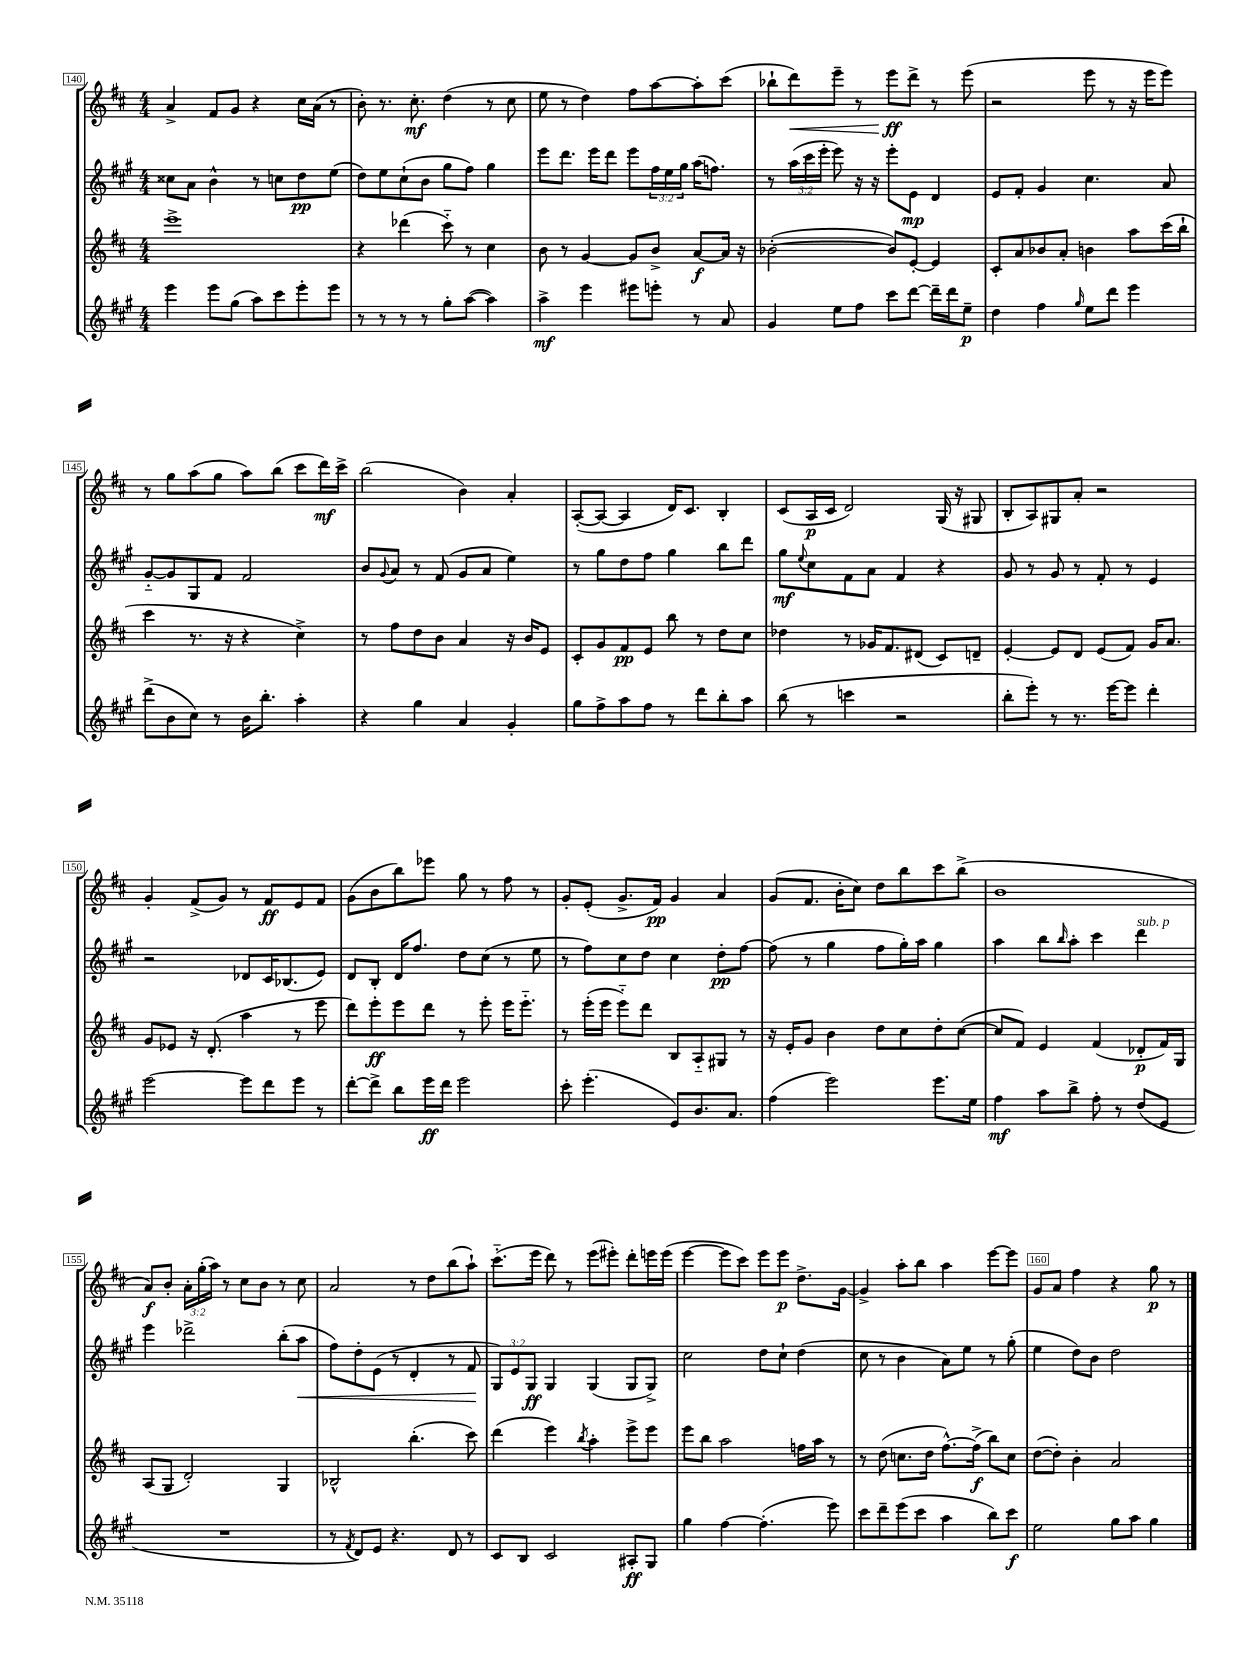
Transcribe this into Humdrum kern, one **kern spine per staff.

**kern	**kern	**kern	**kern
*staff4	*staff3	*staff2	*staff1
*clefG2	*clefG2	*clefG2	*clefG2
*k[f#c#g#]	*k[f#c#]	*k[f#c#g#]	*k[f#c#]
*M4/4	*M4/4	*M4/4	*M4/4
4eee	1eee^	8cc##	4a^
.	.	8a	.
8eee	.	4b^^	8f#
(8gg#	.	.	8g
8aa)	.	8r	4r
8ccc#	.	8cc	.
8eee'	.	8dd	16cc#
.	.	.	(16a
8eee	.	(8ee	8r
=	=	=	=
8r	4r	8dd)	8b')
8r	.	8ee	8.r
8r	(4ddd-	(8cc#`	.
.	.	.	8.cc#'
8r	.	8b	.
8gg#'	8ccc#'~)	8gg#	(4dd
([8aa	8r	8ff#)	.
4aa])	4cc#	4gg#	8r
.	.	.	8cc#
=	=	=	=
4aa^	8b	8eee	8ee
.	8r	8.ddd	8r
4eee	[4g	.	4dd)
.	.	16eee	.
.	.	8ddd	.
8eee#	8g]	8eee	8ff#
8eee'	8b^	24ff#	[8aa
.	.	24ee	.
.	.	24gg#	.
8r	[8a	(16aa	8aa']
.	.	8.ff)	.
8a	16a]	.	(8ccc#
.	16r	.	.
=	=	=	=
4g#	([2b-'	8r	8bb-`
.	.	(24aa	8ddd)
.	.	24ccc#	.
.	.	24eee'	.
8ee	.	8eee)	8eee~
8ff#	.	16r	8r
.	.	16r	.
8ccc#	8b-])	8eee'	8eee
[8ddd	[8e'	8e	8ddd^
16ddd~]	4e]	4d	8r
16ddd	.	.	.
8ee~	.	.	(8eee
=	=	=	=
4dd	8c#'	8e	2r
.	8a	8f#'	.
4ff#	8b-	4g#	.
.	8a'	.	.
16qqgg#	.	.	.
8ee	4b	4.cc#	8eee
8ddd	.	.	8r
4eee	8aa	.	16r
.	.	.	16eee
.	(16ccc#	8a	8eee)
.	16bb`	.	.
=	=	=	=
(8ddd^	4ccc#	[8g#'~	8r
8b	.	8g#]	8gg
8cc#)	8.r	8G#	(8aa
8r	.	8f#	8gg
.	16r	.	.
16b	4r	2f#	8aa)
8.bb'	.	.	.
.	.	.	(8bb
4aa'	4cc#^)	.	8ccc#
.	.	.	16ddd)
.	.	.	16ccc#^
=	=	=	=
4r	8r	8b	(2bb
.	.	8qqg#	.
.	8ff#	8a	.
4gg#	8dd	8r	.
.	8b	(8f#	.
4a	4a	8g#	4b)
.	.	8a	.
4g#'	16r	4ee)	4a'
.	16b	.	.
.	8e	.	.
=	=	=	=
8gg#	8c#'	8r	([8A'
8ff#^	8g	8gg#	8A_
8aa	8f#	8dd	4A]
8ff#	8e	8ff#	.
8r	8bb	4gg#	16d)
.	.	.	8.c#
8ddd	8r	.	.
8bb'	8dd	8bb	4B'
8aa	8cc#	8ddd	.
=	=	=	=
(8bb	4dd-	8gg#	(8c#
.	.	8qqee	.
8r	.	8cc#	16A
.	.	.	16c#
4ccc	8r	8f#	2d)
.	16g-	8a	.
.	8.f#	.	.
2r	.	4f#	.
.	(8d#	.	.
.	8c#)	4r	(16G
.	.	.	16r
.	8d~	.	8G#
=	=	=	=
8bb'	[4e'	8g#	8B'
8eee')	.	8r	8A)
8r	8e]	8g#	8G#
8.r	8d	8r	8a'
.	(8e	8f#'	2r
[16eee	.	.	.
8eee]	8f#)	8r	.
4ddd'	16g	4e	.
.	8.a	.	.
=	=	=	=
[2eee	8g	2r	4g'
.	8e-	.	.
.	16r	.	(8f#^
.	(8.d'	.	.
.	.	.	8g)
8eee]	4aa	8d-	8r
8ddd	.	16c#	8f#
.	.	(8.B-	.
8eee	8r	.	8e
8r	8eee	8e)	8f#
=	=	=	=
[8ddd'	8ddd)	8d	(8g
8ddd^]	8eee'	8B'	8b
8bb	8eee	16d	8bb)
.	.	8.ff#	.
16eee	8ddd	.	8eee-
16ddd	.	.	.
2eee	8r	8dd	8gg
.	8eee'	(8cc#	8r
.	16eee	8r	8ff#
.	8.eee'~	.	.
.	.	8ee	8r
=	=	=	=
8ccc#'	8r	8r	8g'
(4.eee'	(16eee'	8ff#)	(8e'
.	16eee	.	.
.	8eee'~)	8cc#	8.g^
.	8ddd	8dd	.
.	.	.	16f#)
8e)	8B	4cc#	4g
8.b	8A'~	.	.
.	8G#	8dd'	4a
8.a	.	.	.
.	8r	[8ff#	.
=	=	=	=
(4ff#	16r	(8ff#]	(8g
.	16e'	.	.
.	8g	8r	8.f#
2eee)	4b	4gg#	.
.	.	.	16b'
.	.	.	8cc#)
.	8dd	8ff#	8dd
.	8cc#	16gg#')	8bb
.	.	16aa	.
8.eee	8dd'	4gg#	8ccc#
.	([8cc#	.	(8bb^
16ee	.	.	.
=	=	=	=
4ff#	8cc#]	4aa	1b
.	8f#)	.	.
8aa	4e	8bb	.
.	.	16qqbb	.
8bb^	.	8aa'	.
8ff#'	(4f#	4ccc#	.
8r	.	.	.
(8dd	8d-'	4ddd	.
8e	16f#)	.	.
.	16G	.	.
=	=	=	=
1r	(8A	4eee	8a)
.	8G	.	8b'
.	2d')	2ddd-^	24a'
.	.	.	(24gg'
.	.	.	24aa)
.	.	.	8r
.	.	.	8cc#
.	.	.	8b
.	4G	(8bb'	8r
.	.	8aa	8cc#
=	=	=	=
8r	2B-^^	8ff#)	2a
8qf#	.	.	.
8d)	.	8dd'	.
8e	.	(8e	.
4.r	.	8r	.
.	(4.bb'	4d'	8r
.	.	.	8dd
8d	.	8r	(8bb
8r	8ccc#)	8f#	8aa`)
=	=	=	=
8c#	(4ddd	12G#)	(8.ccc#'~
.	.	12e	.
8B	.	.	.
.	.	12G#	.
.	.	.	16eee
2c#	4eee)	4G#	8ddd)
.	.	.	8r
.	8qbb	.	.
.	4aa'	(4G#	(8eee
.	.	.	8eee#')
8A#'	8eee^	8G#	8ddd'
8G#	8eee	8G#^)	16eee
.	.	.	(16eee
=	=	=	=
4gg#	8eee	2cc#	[4eee
.	8bb	.	.
[4ff#	2aa	.	8eee]
.	.	.	8ccc#)
(4.ff#']	.	8dd	8eee
.	.	8cc#`	8eee
.	16ff	(4dd	8.dd^
.	16aa	.	.
8eee)	8r	.	.
.	.	.	[16g
=	=	=	=
8ccc#	8r	8cc#	4g^]
8ddd~	(8dd	8r	.
(8eee	8.cc	4b	8aa'
8ccc#	.	.	8bb
.	16dd	.	.
4aa	[8.ff#^^)	8a)	4aa
.	.	8ee	.
.	(16ff#^]	.	.
8bb)	8bb)	8r	[8eee
8ccc#	8cc	(8gg#'	8eee]
=	=	=	=
2ee	([8dd	4ee	8g
.	8dd'])	.	8a
.	4b'	8dd)	4ff#
.	.	8b	.
8gg#	2a	2dd	4r
8aa	.	.	.
4gg#	.	.	8gg
.	.	.	8r
==	==	==	==
*-	*-	*-	*-
